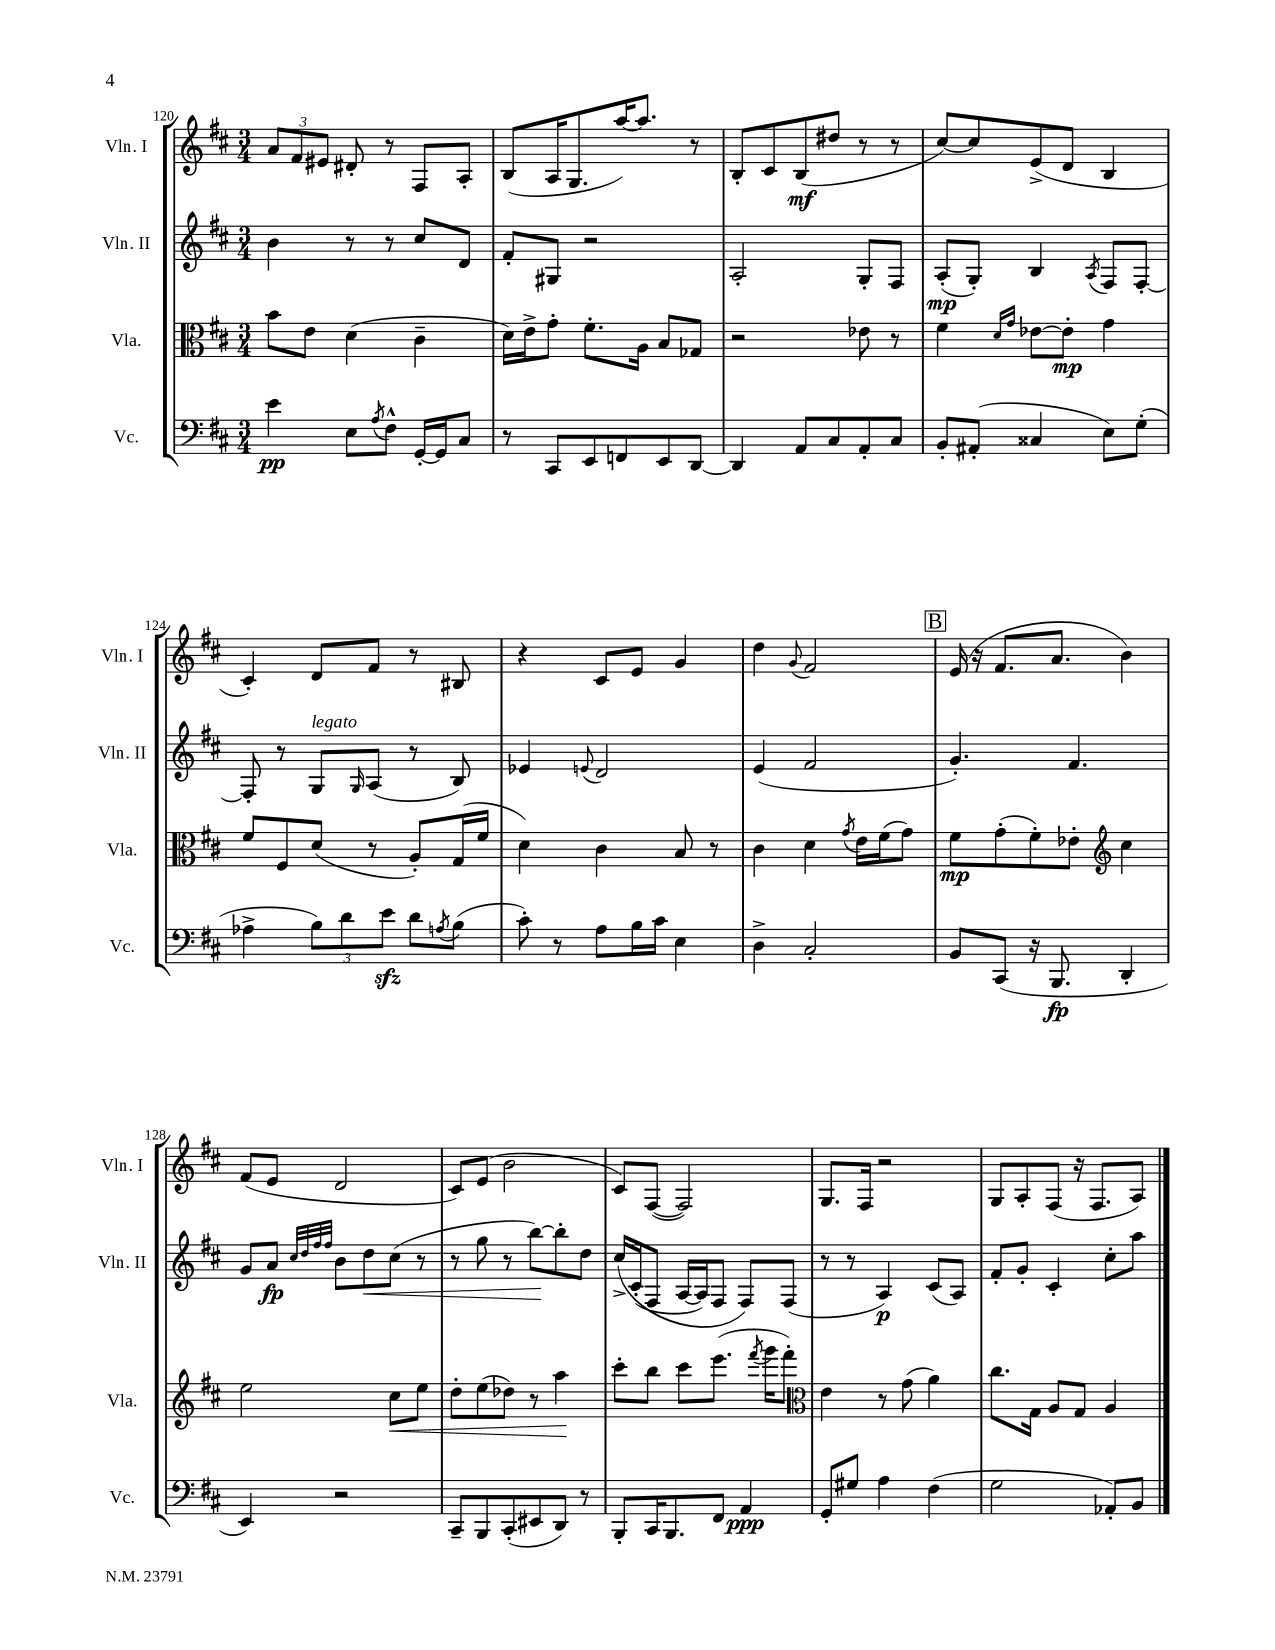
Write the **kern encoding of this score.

**kern	**kern	**kern	**kern
*staff4	*staff3	*staff2	*staff1
*clefF4	*clefC3	*clefG2	*clefG2
*k[f#c#]	*k[f#c#]	*k[f#c#]	*k[f#c#]
*M3/4	*M3/4	*M3/4	*M3/4
4e	8b	4b	12a
.	.	.	12f#
.	8e	.	.
.	.	.	12e#
8E	(4d	8r	8d#'
8qA	.	.	.
8F#^^	.	8r	8r
[16GG'	4c#~	8cc#	8F#
16GG]	.	.	.
8C#	.	8d	8A'
=	=	=	=
8r	16d)	8f#'	(8B
.	16e^	.	.
8CC#	8g'	8G#	16A
.	.	.	8.G
8EE	8.f#'	2r	.
8FF	.	.	[16aa)
.	16A	.	8.aa]
8EE	8B	.	.
[8DD	8G-	.	8r
=	=	=	=
4DD]	2r	2A'	8B'
.	.	.	8c#
8AA	.	.	(8B
8C#	.	.	8dd#
8AA'	8e-	8G'	8r
8C#	8r	8F#	8r
=	=	=	=
8BB'	4f#	(8A'	[8cc#)
(8AA#'	.	8G')	8cc#]
.	16qqd	.	.
.	16qqg	.	.
4C##	[8e-	4B	(8e^
.	8e-']	.	8d
.	.	8qA	.
8E)	4g	8F#	4B
(8G'	.	[8F#'	.
=	=	=	=
4A-^	8f#	8F#']	4c#')
.	8F#	8r	.
12B)	(8d	8G	8d
12d	.	.	.
.	.	16qqG	.
.	8r	(8A	8f#
12e	.	.	.
8d	8A')	8r	8r
8qA	.	.	.
(8B	(16G	8B)	8B#
.	16f#	.	.
=	=	=	=
8c#')	4d)	4e-	4r
8r	.	.	.
.	.	8qqe	.
8A	4c#	2d	8c#
16B	.	.	8e
16c#	.	.	.
4E	8B	.	4g
.	8r	.	.
=	=	=	=
4D^	4c#	(4e	4dd
.	.	.	8qqg
2C#'	4d	2f#	2f#
.	8qg	.	.
.	16e	.	.
.	(16f#	.	.
.	8g)	.	.
=	=	=	=
8BB	8f#	4.g')	(16e
.	.	.	16r
(8CC#	(8g'	.	8.f#
16r	8f#')	.	.
8.BBB	.	.	8.a
.	8e-'	4.f#	.
*	*clefG2	*	*
4DD'	4cc#	.	4b)
=	=	=	=
4EE)	2ee	8g	(8f#
.	.	8a	8e
.	.	32qqcc#	.
.	.	32qqdd	.
.	.	32qqff#	.
.	.	32qqff#	.
2r	.	8b	2d
.	.	8dd	.
.	8cc#	(8cc#	.
.	8ee	8r	.
=	=	=	=
8CC#~	8dd'	8r	8c#)
8BBB	(8ee	8gg	(8e
(8CC#'	8dd-)	8r	2b
8EE#	8r	[8bb)	.
8DD)	4aa	8bb']	.
8r	.	8dd	.
=	=	=	=
8BBB'	8ccc#'	&(16cc#^	8c#)
.	.	(16c#'	.
16CC#	8bb	8F#	([8F#
8.BBB	.	.	.
.	8ccc#	[16A	2F#])
.	.	16A])	.
8FF#	(8.eee	8F#	.
4AA	.	8F#&)	.
.	8qfff#	.	.
.	16ggg	.	.
.	8fff#')	(8F#	.
=	=	=	=
*	*clefC3	*	*
8GG'	4e	8r	8.G
8G#	.	8r	.
.	.	.	16F#
4A	8r	4A)	2r
.	(8g	.	.
(4F#	4a)	(8c#	.
.	.	8A)	.
=	=	=	=
2G	8.cc#	8f#'	8G
.	.	8g'	8A'
.	16G	.	.
.	8A	4c#'	(8F#
.	8G	.	16r
.	.	.	8.F#
8AA-')	4A	8cc#'	.
8BB	.	8aa	8A)
==	==	==	==
*-	*-	*-	*-
